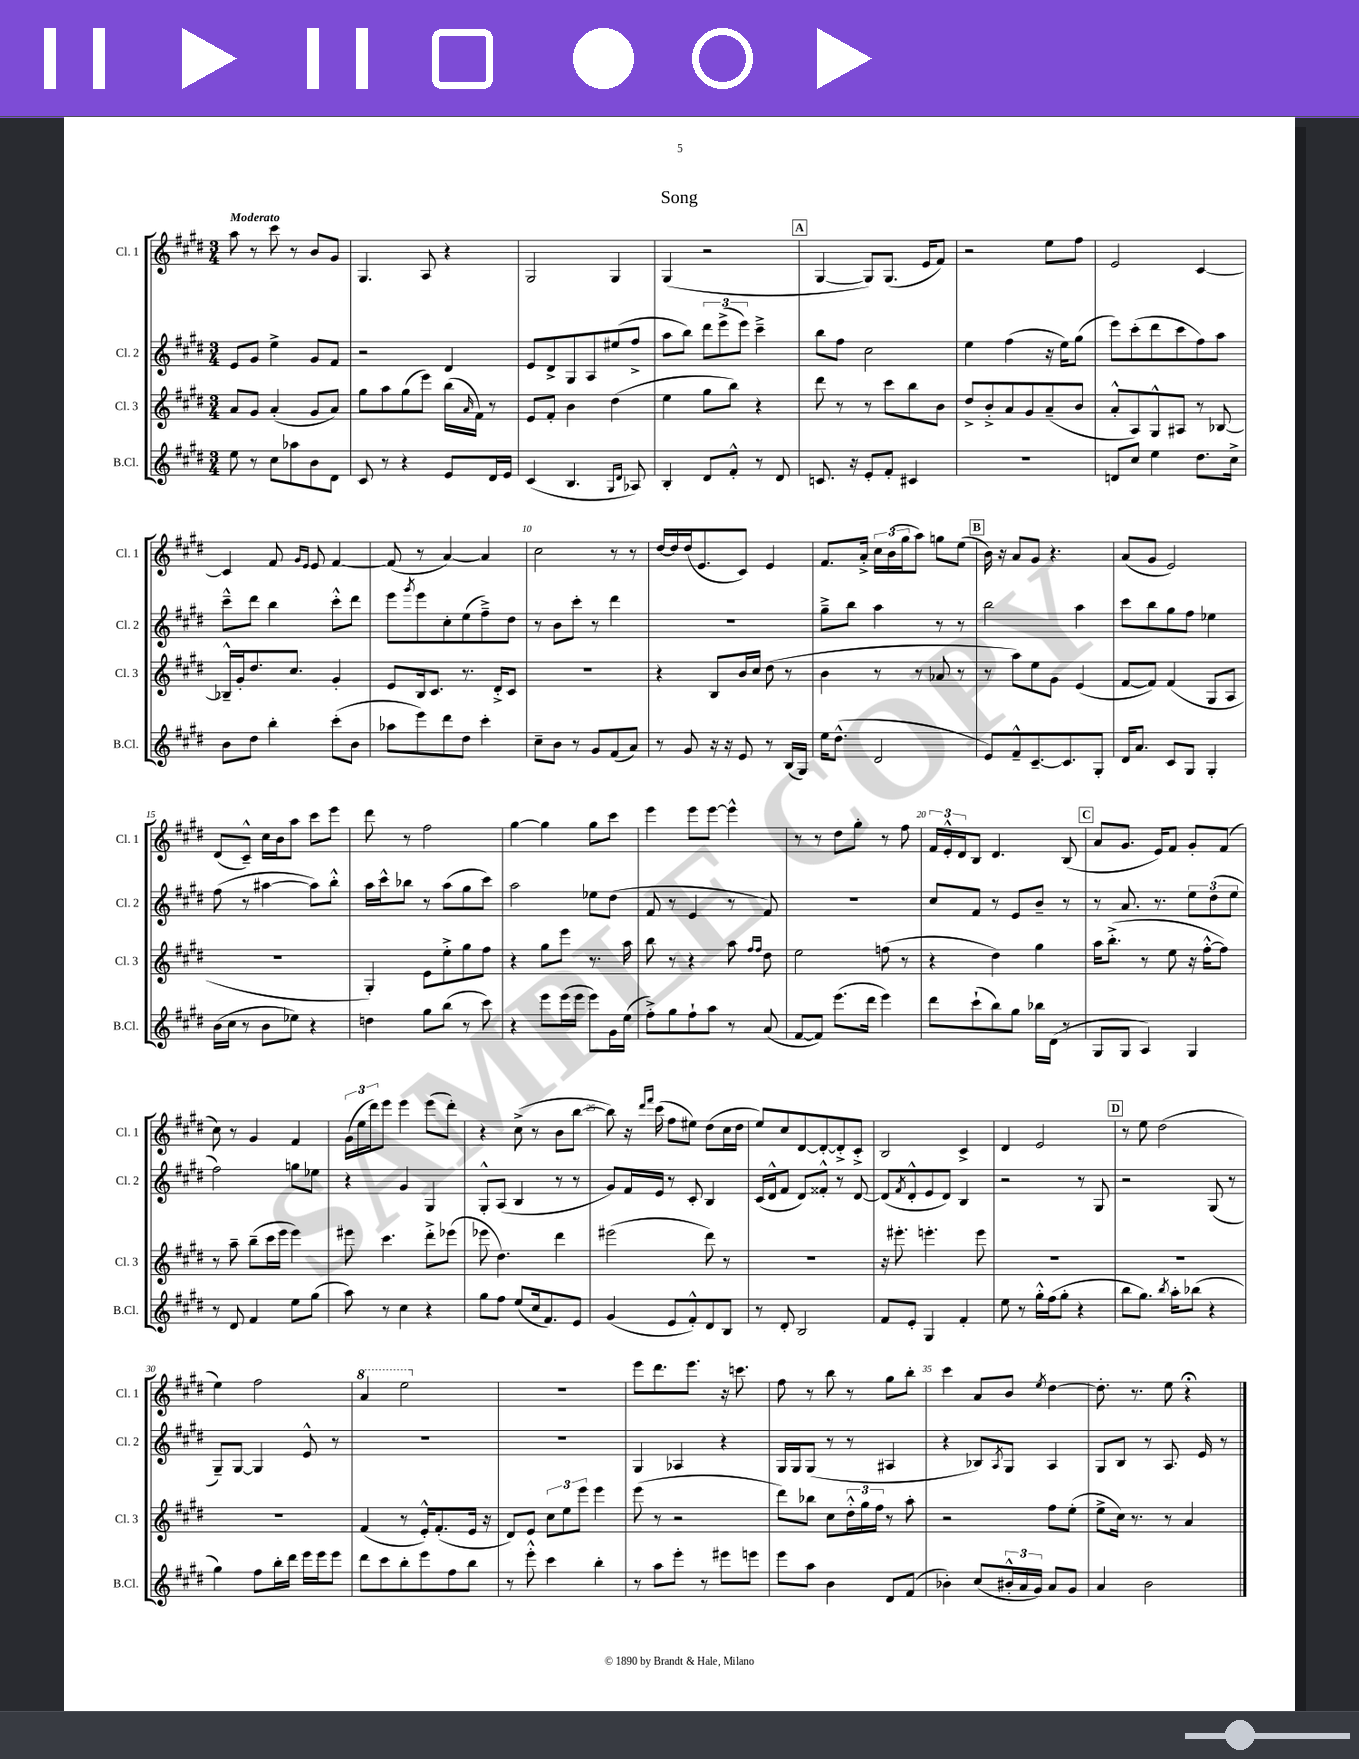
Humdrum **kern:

**kern	**kern	**kern	**kern
*staff4	*staff3	*staff2	*staff1
*clefG2	*clefG2	*clefG2	*clefG2
*k[f#c#g#d#]	*k[f#c#g#d#]	*k[f#c#g#d#]	*k[f#c#g#d#]
*M3/4	*M3/4	*M3/4	*M3/4
8ee	8a	8e	8aa
8r	8g#	8g#	8r
8cc#	(4a'	4ee^	8ccc#
8aa-	.	.	8r
8b	8g#	8g#	8b
8d#	8a)	8f#	8g#
=	=	=	=
8c#	8gg#	2r	4.G#
8r	8aa	.	.
4r	(8gg#	.	.
.	8eee)	.	8A
8e	(16bb	4d#	4r
.	16qqa	.	.
.	16f#)	.	.
16d#	8r	.	.
16e	.	.	.
=	=	=	=
(4c#	8e	8e	2G#
.	8f#'	8d#^	.
4.B	4b	8G#	.
.	.	8A	.
.	(4dd#	(8ee#	4G#
16qqG#	.	.	.
16qqd#	.	.	.
8A-)	.	8ff#^	.
=	=	=	=
4B'	4ee	8aa	(4G#
.	.	8bb)	.
8d#	8gg#	12ddd#	2r
.	.	(12eee^	.
8f#'^^	8bb)	.	.
.	.	12eee)	.
8r	4r	4ccc#~^	.
8d#	.	.	.
=	=	=	=
8.c	8ddd#	8bb	[4G#
.	8r	8ff#	.
16r	.	.	.
8e'	8r	2cc#	8G#])
8f#'	8ccc#	.	(8.G#
4c#	8bb	.	.
.	.	.	16e
.	8b	.	8f#)
=	=	=	=
2.r	8dd#^	4ee	2r
.	8b'^	.	.
.	8a	(4ff#	.
.	8g#	.	.
.	(8a~	16r	8ee
.	.	16ee)	.
.	8b	(8gg#	8ff#
=	=	=	=
8d	8a'^^	8eee)	2e
8cc#	8A)	(8ccc#'	.
4ee	8G#^^	8ddd#	.
.	8A#	8ccc#	.
8.dd#	8r	8ff#)	[4c#
.	[8B-	8aa	.
16cc#^	.	.	.
=	=	=	=
8b	16B-~^^]	8ccc#~^^	4c#]
.	16g#'	.	.
8dd#	8.dd#	8ddd#	.
4bb'	.	4bb	8f#
.	8.cc#	.	.
.	.	.	16qqg#
.	.	.	16qqe
.	.	.	8e
(8ccc#'	4g#'	8ccc#'^^	[4f#
8b	.	8ddd#	.
=	=	=	=
8aa-	8e	8eee	(8f#]
.	.	8qggg#	.
8eee)	16B	8eee	8r
.	8.c#	.	.
8ddd#	.	8cc#'	[4a)
8dd#	8.r	(8ee	.
4ccc#'	.	8ff#~^)	4a]
.	16d#'^	.	.
.	8c#	8dd#	.
=	=	=	=
8cc#~	2.r	8r	2cc#
8b	.	8b	.
8r	.	8ccc#'	.
8g#	.	8r	.
(8f#	.	4ddd#	8r
8a)	.	.	8r
=	=	=	=
8r	4r	2.r	[16dd#
.	.	.	16dd#]
8g#	.	.	(16dd#
.	.	.	8.e
16r	8B	.	.
16r	.	.	.
8e	16b	.	8c#)
.	16cc#	.	.
8r	(8dd#	.	4e
(16B	8r	.	.
16G#)	.	.	.
=	=	=	=
16ee	4b	8gg#~^	8.f#
(8.dd#^^	.	.	.
.	.	8bb	.
.	.	.	16a'^
2d#	8r	4aa	24cc#
.	.	.	(24b
.	.	.	24gg#
.	8r	.	8aa)
.	8a-	8r	8gg
.	8r	8r	(8ee
=	=	=	=
8e)	8r	2bb	16b)
.	.	.	16r
8f#~^^	8aa)	.	8a
[8.c#~	8ee	.	8g#
.	8g#	.	4.r
8.c#]	.	.	.
.	(4e	4aa	.
8G#'	.	.	.
=	=	=	=
16d#	[8f#	8ccc#	(8a
8.a	.	.	.
.	8f#])	8bb	8g#
8c#	(4f#	8gg#	2e)
8G#	.	8ff#	.
4G#'	8G#	4ee-	.
.	8A	.	.
=	=	=	=
(16b	2.r	(8ff#	(8d#
16cc#	.	.	.
8r	.	8r	8c#~^^)
8b	.	[4aa#	16cc#
.	.	.	16b
8ee-)	.	.	8aa
4r	.	8aa#])	8ccc#
.	.	8bb'^^	8eee
=	=	=	=
4dd	4G#')	16aa	8ddd#
.	.	16ccc#^^	.
.	.	8bb-	8r
8gg#	8e	8r	2ff#
(8bb	8ee'^	(8aa	.
8r	8gg#	8gg#	.
8ccc#)	8ff#	8ccc#)	.
=	=	=	=
4r	4r	2aa	[4gg#
8eee	8gg#	.	4gg#]
(16eee	8eee	.	.
16eee	.	.	.
8eee)	8.r	8ee-	8gg#
16g#	.	(8dd#	8ccc#
(16ee	16aa	.	.
=	=	=	=
8ff#'^)	8bb	8f#	4eee
8gg#	8r	8r	.
8ff#`	4r	4e	8eee
8aa	.	.	[8eee
8r	8aa	8r	4eee^^]
.	16qqff#	.	.
.	16qqff#	.	.
(8a	8dd#	8f#)	.
=	=	=	=
[8f#	2ee	2.r	8r
8f#])	.	.	8r
(8.eee	.	.	8dd#
.	.	.	8gg#'
16ddd#	.	.	.
4eee)	(8ff	.	8r
.	8r	.	8ff#
=	=	=	=
8ddd#	4r	8cc#	24f#
.	.	.	24e'^^
.	.	.	24d#
(8ccc#`	.	8f#	8B
8bb)	4dd#)	8r	4.d#
8gg#	.	8e	.
16bb-	4gg#	8b~	.
(16d#	.	.	.
8r	.	8r	(8B
=	=	=	=
8G#	16aa	8r	8a
.	(8.bb'^	.	.
8G#	.	8.a	8.g#
4A)	8r	.	.
.	.	8.r	16e)
.	8ee	.	8f#
4G#	16r	12ee	8g#'
.	[16ff#'^^	.	.
.	.	(12dd#	.
.	8ff#])	.	(8f#
.	.	12ee	.
=	=	=	=
8r	8r	2ff#)	8cc#)
8d#	8aa~	.	8r
4f#	(8bb~	.	4g#
.	16ccc#	.	.
.	16eee	.	.
8ee	4eee)	8gg	4f#
(8gg#	.	8ee-	.
=	=	=	=
8aa)	8eee#	4r	(24g#
.	.	.	24ee
.	.	.	24ddd#)
8r	4.ccc#	.	8eee
4cc#	.	4g#	4eee
4r	8ddd#'^	4G#	(8eee
.	(8eee-	.	8ddd#')
=	=	=	=
8gg#	8eee-	8G#'^^	4r
8ff#	4.dd#)	(8A	.
(8ee	.	4B	(8cc#^
16cc#	.	.	8r
8.f#)	.	.	.
.	4ddd#	8r	8b
8e	.	8r	[8bb
=	=	=	=
(4g#	(2eee#	8g#)	8bb])
.	.	16f#	16r
.	.	.	16qqddd#
.	.	.	16qqfff#
.	.	16e	(16ccc#
8e	.	8r	8ff#
8f#'^^)	.	8c#'	8ee#)
8d#	8ddd#)	4B	(8dd#
8B	8r	.	16cc#
.	.	.	16dd#
=	=	=	=
8r	2.r	(16c#	8ee)
.	.	16d#^^	.
8d#'	.	8f#	8cc#
2B	.	8d#)	[8d#
.	.	8f##'^^	8d#'_
.	.	8r	8d#'^]
.	.	[8d#	8c#'^
=	=	=	=
8f#	16r	(8d#]	2B
.	8.eee#'	.	.
.	.	8qf#	.
8e'	.	8d#'^^	.
4G#	4.eee'	8e	.
.	.	8d#)	.
4f#'	.	4B	4c#^
.	8eee	.	.
=	=	=	=
8ee	2.r	2r	4d#
8r	.	.	.
16gg#'^^	.	.	2e
(16ff#	.	.	.
8gg#'	.	.	.
4r	.	8r	.
.	.	8G#	.
=	=	=	=
8bb	2.r	2r	8r
8.gg#)	.	.	8ee
.	.	.	(2dd#
8qbb	.	.	.
16aa'	.	.	.
(8bb-	.	.	.
4r	.	(8G#	.
.	.	8r	.
=	=	=	=
4gg#)	2.r	8G#~)	4ee)
.	.	[8G#	.
8ff#	.	4G#]	2ff#
16bb'	.	.	.
16ddd#	.	.	.
16eee	.	8e^^	.
16eee	.	.	.
8eee	.	8r	.
=	=	=	=
8ddd#	(4f#	2.r	4aa
8ccc#	.	.	.
8bb'	8r	.	2eee
8eee	16e'^^)	.	.
.	(8.f#'	.	.
8ff#	.	.	.
8bb	16e	.	.
.	16r	.	.
=	=	=	=
8r	8d#)	2.r	2.r
8eee'^^	8e	.	.
4ccc#	12cc#	.	.
.	12ee	.	.
.	12eee	.	.
4bb'	4eee	.	.
=	=	=	=
8r	(8eee	4G#	8eee
8aa	8r	.	8.ddd#
8eee'	2r	4A-	.
.	.	.	8.eee
8r	.	.	.
8eee#	.	4r	16r
.	.	.	8.ccc
8eee	.	.	.
=	=	=	=
8eee	8ddd#)	16G#	8ff#
.	.	16G#	.
8aa	8bb-	(8G#	8r
4b	8cc#	8r	8bb
.	24dd#'^^	8r	8r
.	24gg#	.	.
.	24ff#	.	.
8d#	8r	4A#	8gg#
(8f#	8aa'	.	8bb'
=	=	=	=
4b-')	2r	4r	4ccc#
(8cc#	.	8B-)	8a
.	.	8qA	.
24b#'^^	.	8G#	8b
24a	.	.	.
24g#)	.	.	.
.	.	.	8qee
8a	8ff#	4A	[4dd#
8g#	(8ee'	.	.
=	=	=	=
4a	8ee^	8G#	8.dd#']
.	16cc#)	8B	.
.	8.r	.	8.r
2b	.	8r	.
.	8r	8.A	8ee
.	4a	.	4r;
.	.	16e	.
.	.	8r	.
==	==	==	==
*-	*-	*-	*-
